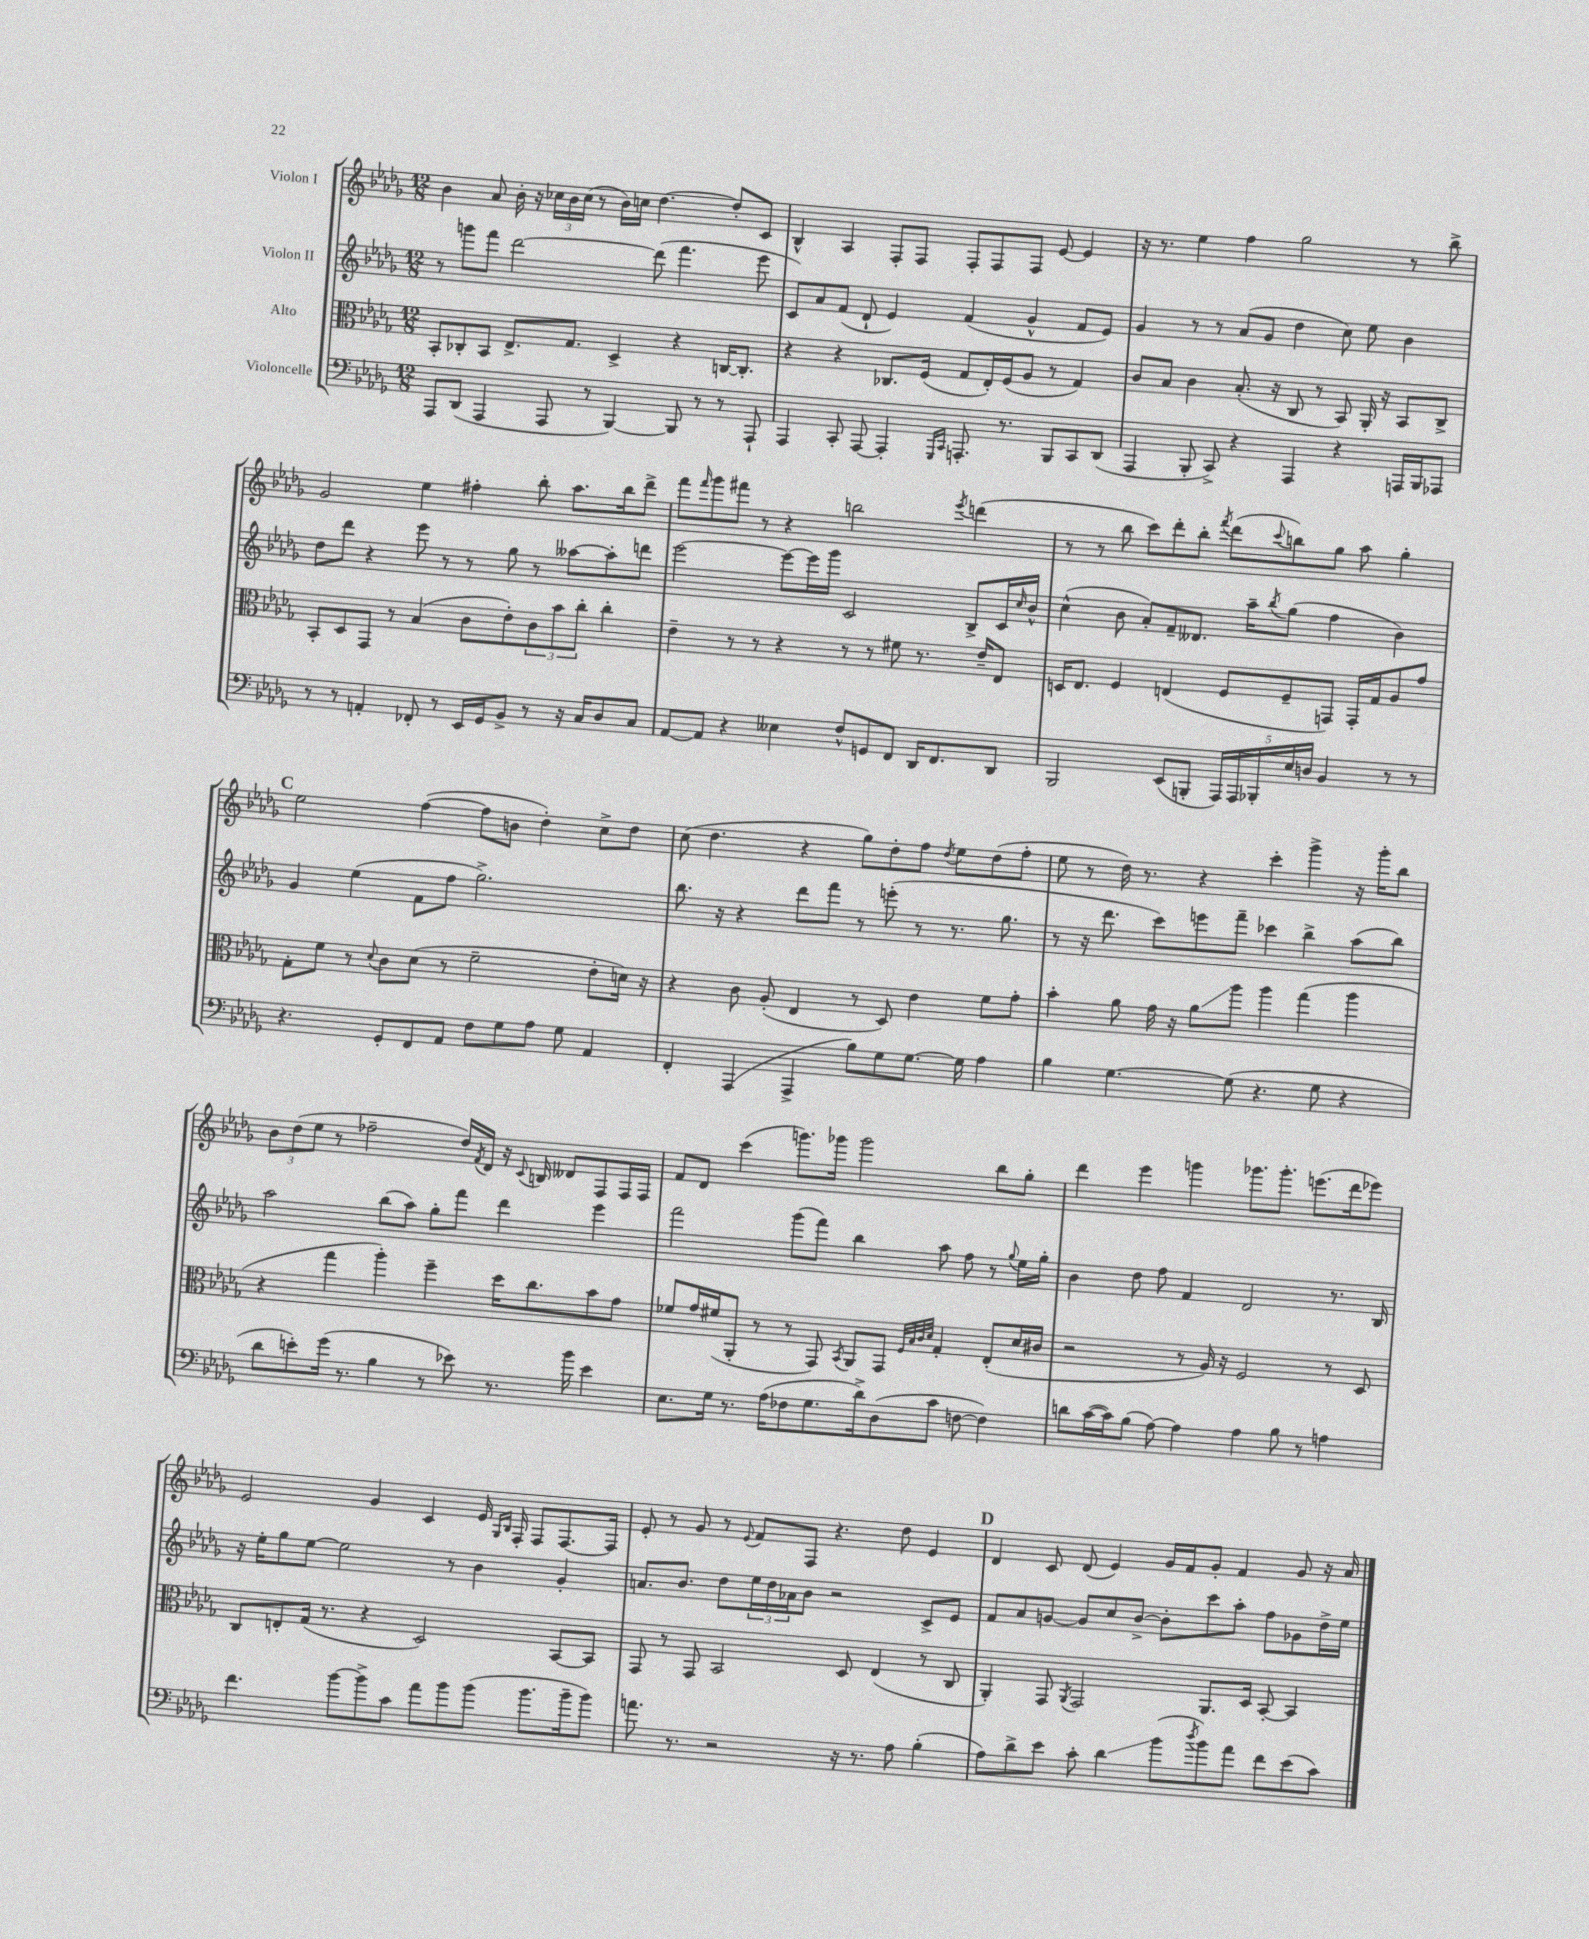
<<
\new StaffGroup <<
\new Staff = "s0" \with { instrumentName = "Violon I" } {
    \clef treble \key des \major \numericTimeSignature \time 12/8
    bes'4 aes'8 bes'16-. r16 \tuplet 3/2 { ces''16 bes'16 ces''16( } r8 bes'16) c''16 des''4.~ des''8-. c'8 |
    bes4-^ aes4 f8-. f8 f8-. f8 f8 ees'8~ ees'4 |
    r16 r8. ees''4 f''4 ges''2 r8 bes''8-> |
    ges'2 ees''4 fis''4-. bes''8-. aes''8. bes''16 des'''8-> |
    f'''8 \grace { f'''16 } ges'''8 fis'''8 r8 r4 b''2 \acciaccatura { ees'''8 } d'''4( |
    r8 r8 bes''8 c'''8) des'''8-. bes''8-. \acciaccatura { f'''8 } des'''8( \appoggiatura { c'''8 } b''8) ges''8 aes''8 ges''4-. |
    \mark \markup { \bold "C" } ees''2 f''4~( f''8 b'8 des''4-.) c''8-> des''8 |
    c''8( des''4. r4 ges''8) des''8-. f''8 \acciaccatura { des''8 } ees''8 des''8( f''8-. |
    ees''8 r8 des''16) r8. r4 c'''4-. ges'''4-> r16 ges'''16-. bes''8 |
    \tuplet 3/2 { bes'8 des''8( ees''8 } r8 fes''2-- des''16) \acciaccatura { f'8 } des'16 r16 \appoggiatura { c'8 } b16 deses'8 f8 f16 f16 |
    f'8 des'8 c'''4( g'''8.) ges'''16 ges'''2 bes''8 ges''8-. |
    des'''4 ees'''4 g'''4 ges'''8. ges'''8.-. e'''8.( des'''16 ees'''8) |
    ees'2 ges'4 c'4 ees'16 \grace { ges16 bes16 } f16-. f8 f8.~ f16 |
    ees'8-. r8 ges'8 r8 \appoggiatura { ees'8 } f'8 f8 r4. des''8 ees'4 |
    \mark \markup { \bold "D" } des'4 c'8 des'8( ees'4) ges'16 f'16 ges'8-. f'4 ges'8 r16 aes'16 \bar "|." |
}
\new Staff = "s1" \with { instrumentName = "Violon II" } {
    \clef treble \key des \major \numericTimeSignature \time 12/8
    r8 g'''8 f'''8 des'''2~ des'''8( f'''4. ees'''8 |
    c'8) aes'8 f'8( des'8-! ees'4) f'4( ges'4-^ f'8 ees'8) |
    ges'4 r8 r8 aes'8( ges'8 des''4 c''8) ees''8 bes'4 |
    des''8 des'''8 r4 ees'''8 r8 r8 ges''8 r8 aeses''8~ aeses''8-. d'''8 |
    ees'''2~ ees'''8~ ees'''16 ges'''16 c'2 bes8-> c'16 \grace { c''16 } bes'16-^ |
    c''4-^( bes'8 aes'8-.) f'8-- deses'8. aes''16-- \acciaccatura { bes''8 } ges''8( f''4 bes'4) |
    \mark \markup { \bold "C" } ges'4 ees''4( f'8 f''8 ges''2.->) |
    bes''8. r16 r4 des'''8 f'''8 r8 e'''8-.( r8 r8. ges''8. |
    r8 r16 des'''8. c'''8) e'''8 f'''8-- ces'''4 bes''4-> aes''8( bes''8) |
    aes''2 bes''8( aes''8) ges''8-. f'''8 des'''4 ees'''4 |
    f'''2 ges'''8( f'''8) bes''4 aes''8 f''8 r8 \appoggiatura { ges''8 } ees''16 ges''16-. |
    bes'4 des''8 f''8 f'4 des'2 r8. bes16 |
    r16 ees''16-. ges''8 ees''8~ ees''2 r8 bes'4 ges'4-. |
    a'8. bes'8. des''8 \tuplet 3/2 { ees''16 des''16 aes'16 } bes'8 r2 c'8-> ees'8 |
    \mark \markup { \bold "D" } f'8 aes'8 g'8~ g'8 c''8 bes'8~-> bes'8-. c'''8 aes''8-. f''8 ges'8 des''16-> ees''16 \bar "|." |
}
\new Staff = "s2" \with { instrumentName = "Alto" } {
    \clef alto \key des \major \numericTimeSignature \time 12/8
    bes,8-. ces8-. bes,8 ees8.-> ges8. des4-> r4 c16~ c8.-. |
    r4 r4 ces8. f16( ges8 ees16-.) f16( aes8 r8 ges4) |
    c'8 bes8 c'4 bes8.-.( r16 c8 r8 bes,8) aes,16-. r16 bes,8 c8-> |
    bes,8-. des8 ges,8 r8 bes4( c'8 ees'8-.) \tuplet 3/2 { c'8 bes'8 c''8-. } c''4-. |
    ees'4-- r8 r8 r4 r8 r8 fis'8 r8. ees'16-- ees8 |
    d16 ees8. f4 e4( f8 f8-- g,8) g,16-. ges16 aes8 ges'8 |
    \mark \markup { \bold "C" } ges8-. f'8 r8 \appoggiatura { des'8 } c'8 des'8( r8 f'2-- ees'8-. d'16) r16 |
    r4 c'8 aes8-.( ees4 r8 des8) ees'4 f'8 ges'8-. |
    bes'4-. aes'8 ges'16 r16 aes'8\glissando aes''8 aes''4 ges''4( aes''4 |
    r4 ges''4 aes''4-.) f''4-- des''16 c''8. bes'8 ges'8 |
    fes'8 ges'16 fis'16( aes,8-. r8 r8 ges,8) \acciaccatura { bes,8 } aes,8 ges,8 \grace { f32 bes32 c'32 des'32 } ges4-. ees8-.( des'16 cis'16 |
    r2 r8 aes16) r16 f2 r8 des8 |
    c8 e8-. ges16( r8. r4 des2) bes,8~ bes,8 |
    ges,8 r8 ges,8 bes,2 des8 ees4( r8 c8 |
    \mark \markup { \bold "D" } aes,4-.) ges,8 \acciaccatura { aes,8 } ges,2 aes,8. des16 bes,8~-. bes,4 \bar "|." |
}
\new Staff = "s3" \with { instrumentName = "Violoncelle" } {
    \clef bass \key des \major \numericTimeSignature \time 12/8
    aes,,8 des,8( aes,,4 aes,,8 r8 bes,,4~) bes,,8 r8 r8 aes,,8-! |
    aes,,4 c,8-. aes,,8~ aes,,4-. \grace { ges,,16 c,16 } a,,8.-. r8. bes,,8 c,8 des,8( |
    aes,,4 bes,,8-. c,8->) r4 aes,,4 r4 a,,16 bes,,16 aes,,8 |
    r8 r8 a,4-. fes,8-. r8 ees,16 ges,16 bes,8-> r8 r16 c16 des8 c8 |
    aes,8~ aes,8 r4 eeses4 f8-^ g,8 f,8 des,16 f,8. des,8 |
    bes,,2 ees,8( b,,8-. \tuplet 5/4 { aes,,16) aes,,16 bes,,16-. ees16 d16 } bes,4 r8 r8 |
    \mark \markup { \bold "C" } r4. ges,8-. f,8 aes,8 f8 ges8 aes8 ges8 aes,4 |
    f,4-. aes,,4( aes,,4-> bes8) ges8 ges8.~ ges16 aes4 |
    bes4 ges4.~ ges8( r4. ges8 r4 |
    des'8 e'8-.) ges'16( r8. bes4 r8 ees'8) r8. bes'16 ees'4 |
    ees8. ges16 r8. aes16( fes8 ges8. des'16->) des8( c'8 f8~ f4) |
    d'8 c'16~( c'16) bes8( aes8~) aes4 aes4 bes8 r8 a4 |
    f'4. bes'8~ bes'8-> c'8 aes'8 bes'8 bes'8( bes'8. bes'16-- bes'8) |
    a'8. r8. r2 r16 r8. aes8 bes4-.( |
    \mark \markup { \bold "D" } aes8) des'8-> ees'8 c'8-. des'4\glissando bes'8( \acciaccatura { des''8 } bes'8) aes'8 f'8 ees'8( c'8) \bar "|." |
}
>>
>>
\layout { \context { \Score \remove "Bar_number_engraver" } }
